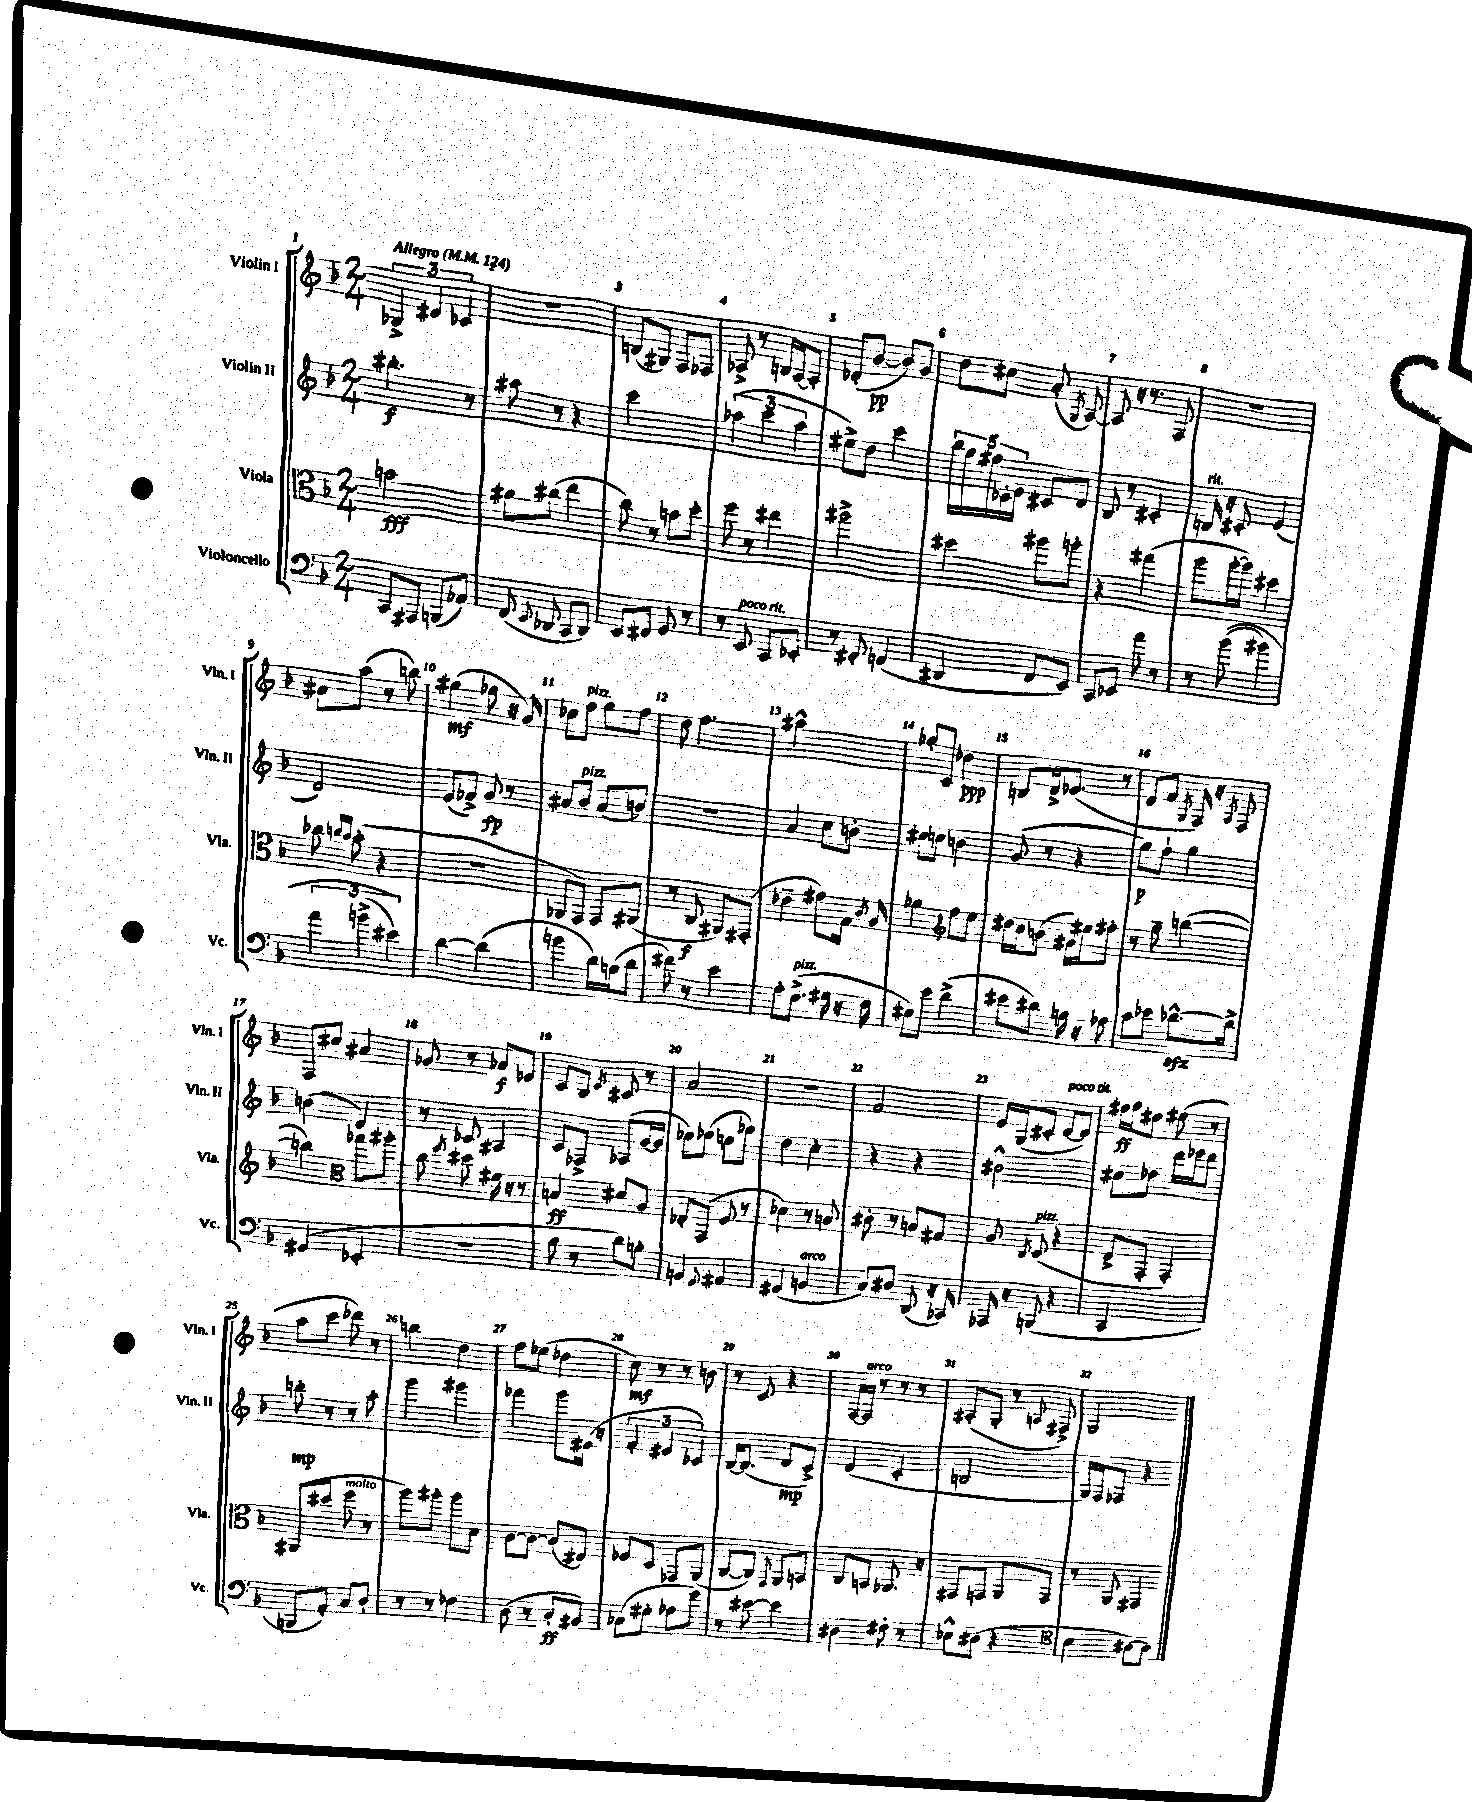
<<
\new StaffGroup <<
\new Staff = "s0" \with { instrumentName = "Violin I" shortInstrumentName = "Vln. I" } {
    \clef treble \key f \major \numericTimeSignature \time 2/4 \tempo "Allegro" 4 = 124
    \autoBeamOff \tuplet 3/2 { ges4-> dis'4 ces'4 } |
    r2 |
    b8[( gis8]) f8[ fes8] |
    aes8-> r8 b16[ aes16~ aes8]-. |
    des'8[-.( bes'8]~\pp bes'8[) g'8] |
    d''8[ cis''8] a'8-.( \acciaccatura { g8 } a8~) |
    a8 r16 r8. f8 |
    R2 |
    ais'8[ a''8]( r8 b''8) |
    gis''4\mf( ges''8 r16 g'16) |
    ces''8[ f''8]^\markup { \italic "pizz." } g''8[ f''8] |
    d''8 f''4. |
    ais''2-^ |
    ges''8[-. c'8] des''4\ppp |
    b8[ d'16-> ees'8.]( r8 |
    d'8[ f'8] \acciaccatura { g8 } f16) r16 \acciaccatura { a8 } f8 |
    f8[ cis''8] ais'4 |
    ges'8 r8 aes'8[\f ees'8] |
    c'8[ bes8] \acciaccatura { e'8 } cis'8 r8 |
    a'2 |
    R2 |
    f'2 |
    e'16[ g16( cis'8]-. d'8[~^\markup { \italic "poco rit." } d'8]) |
    fis''16[\ff g''16 dis''8] eis''8( r8 |
    a''8[ c'''8] des'''8) r8 |
    b''4 d''4 |
    f''8[ ees''8]( des''4 |
    c''8\mf) r8 r8 b'8 |
    r8 c'8 r4 |
    f16[~ f16]^\markup { \italic "arco" } r8 r8 r8 |
    ais8[-.( g8]-. r8 \appoggiatura { a8 } fis8->) |
    g2 \bar "|." |
}
\new Staff = "s1" \with { instrumentName = "Violin II" shortInstrumentName = "Vln. II" } {
    \clef treble \key f \major \numericTimeSignature \time 2/4
    \autoBeamOff bis''4.-.\f r8 |
    ais''8 r8 r4 |
    c'''2 |
    \tuplet 3/2 { aes''4( c'''4 aes''4 } |
    eis''8[->) d''8] c'''4 |
    \tuplet 5/4 { bes''16[ g''16 fis''16 ces'16-. e'16] } cis'8[ d'8] |
    bes8 r8 cis'4-. |
    b16^\markup { \italic "rit." } r16 cis'8-. e'4( |
    d'2) |
    e'8[( fes'8]->) g'8\fp r8 |
    ais'8[ bes'8]^\markup { \italic "pizz." } ais'8[( b'8]) |
    R2 |
    a'4 c''8[ b'8]-. |
    cis''8[ c''8] b'4 |
    g'8( r8 r4 |
    g''8[\p) f''8]-! g''4 |
    b'4( d'4) |
    r8 ces'8 ais4 |
    c'8[ fes8]-> aes8[( g'16~ g'16] |
    ces''8[) des''8]( c''8[ ges''8]) |
    d''4 c''4-. |
    r4 r4 |
    bis'2-^ |
    cis''8[ des''8] d'''16[ ees'''16 d'''8] |
    b''8-.\mp r8 r8 a''8-. |
    g'''4 gis'''4 |
    fes'''4 g'''8[ eis'16]( r16 |
    \tuplet 3/2 { f'4-. eis'4 ces'4) } |
    bes16[~ bes8.]( d'8[\mp c'8]->) |
    d'4( c'4-. |
    b2 |
    g16[) f16 fes8] r4 \bar "|." |
}
\new Staff = "s2" \with { instrumentName = "Viola" shortInstrumentName = "Vla." } {
    \clef alto \key f \major \numericTimeSignature \time 2/4
    \autoBeamOff b'2\fff |
    ais'8[ cis''8]( e''4 |
    c''8) r8 b'8[ d''8]-. |
    f''8 r8 eis''4 |
    ais''2-> |
    dis''4 ais''8[ a''8]-. |
    r4 gis''4( |
    a''8[ a''16~-. a''16]) dis''4 |
    ces''8 \grace { c''16[ bes'16] } bes'8-.( r4 |
    R2 |
    aes,8[ g,8]) g,8[ ais,8]( |
    r8 c8\f ais,8[) gis,8]-.( |
    ees'4-- gis'8[) g16] \acciaccatura { c'8 } a16 |
    aes'4 \clef treble f''8[ e''8] |
    dis''16[ c''16 b'8]( gis'16[) eis''16 fis''8]-. |
    r8 g''8-- b''4~( |
    b''4) \clef alto ges''8[ ais''8]-. |
    c''8 \acciaccatura { f''8 } dis''8 fis'16 r16 r8 |
    b4\ff dis'8[ a8] |
    ees8[-. g,8]( f8 r8 |
    des'4) r8 b8 |
    cis'8-. r8 b8[ gis8] |
    a8 \acciaccatura { c8 } d8^\markup { \italic "pizz." }( r4 |
    e8[-> g,8]-. g,4-.) |
    ais,8[( dis''8] f''8^\markup { \italic "molto" } r8 |
    a''8[) ais''8]-. ais''8[ d'8] |
    c'8[~ c'8]~ c'8[( eis8]) |
    fes8[ d8] ges,8[ a,8]( |
    c8[~ c8]) \appoggiatura { g,8 } a,8[ b,8] |
    c8[ b,8] aes,8. r16 |
    gis,8[ g,8] a,8[ g,8] |
    r8 a,8 gis,4 \bar "|." |
}
\new Staff = "s3" \with { instrumentName = "Violoncello" shortInstrumentName = "Vc." } {
    \clef bass \key f \major \numericTimeSignature \time 2/4
    \autoBeamOff c,8[ ais,,8] b,,8[( aes,8]) |
    f,8( \appoggiatura { e,8 } des,8 c,8[ des,8]) |
    e,8[ fis,8] g,8 r8 |
    r8 e,8^\markup { \italic "poco rit." } c,8[ ees,8]-. |
    r8 fis,8-. f,4( |
    dis,4 f,8[ e,8]) |
    c,8[ ees,8] a'8 r8 |
    r8 bes'8(\( bis'4) |
    \tuplet 3/2 { a'4 b'4->( eis'4)\) } |
    d'4~ d'4( |
    b'4 d'16[) b16( d'8] |
    fis'8) r8 e'4 |
    a8[-. f8.]->^\markup { \italic "pizz." }( gis16 r16 f16 |
    eis8[) e'8] d'4->( |
    eis'8[ dis'8]) b16 r16 aes8 |
    c'8[ ees'8] des'8.[~-^\sfz des'16]-> |
    gis,4( ees,4-. |
    R2 |
    bes8 r8 d'8[) b8]-. |
    b,4 \appoggiatura { g,8 } ais,4 |
    gis,4( b,4^\markup { \italic "arco" } |
    c8[) dis8] d,8( r16 ces,16) |
    aes,,16 r16 b,,8( r4 |
    c,2 |
    b,,8[ a,8]-.) c8[ d8]-. |
    r8 r8 fes4 |
    d8( r8 d8[-.\ff bis,8]) |
    ces8[( gis8]-. aes8[ g'8]) |
    r8 eis'8~ eis'4 |
    dis4 fis8-. r8 |
    ees8[-^ dis8]( r4 |
    \clef tenor bes4 ais8[~) ais8] \bar "|." |
}
>>
>>
\layout { \context { \Score \override BarNumber.break-visibility = ##(#f #t #t) barNumberVisibility = #all-bar-numbers-visible } }
